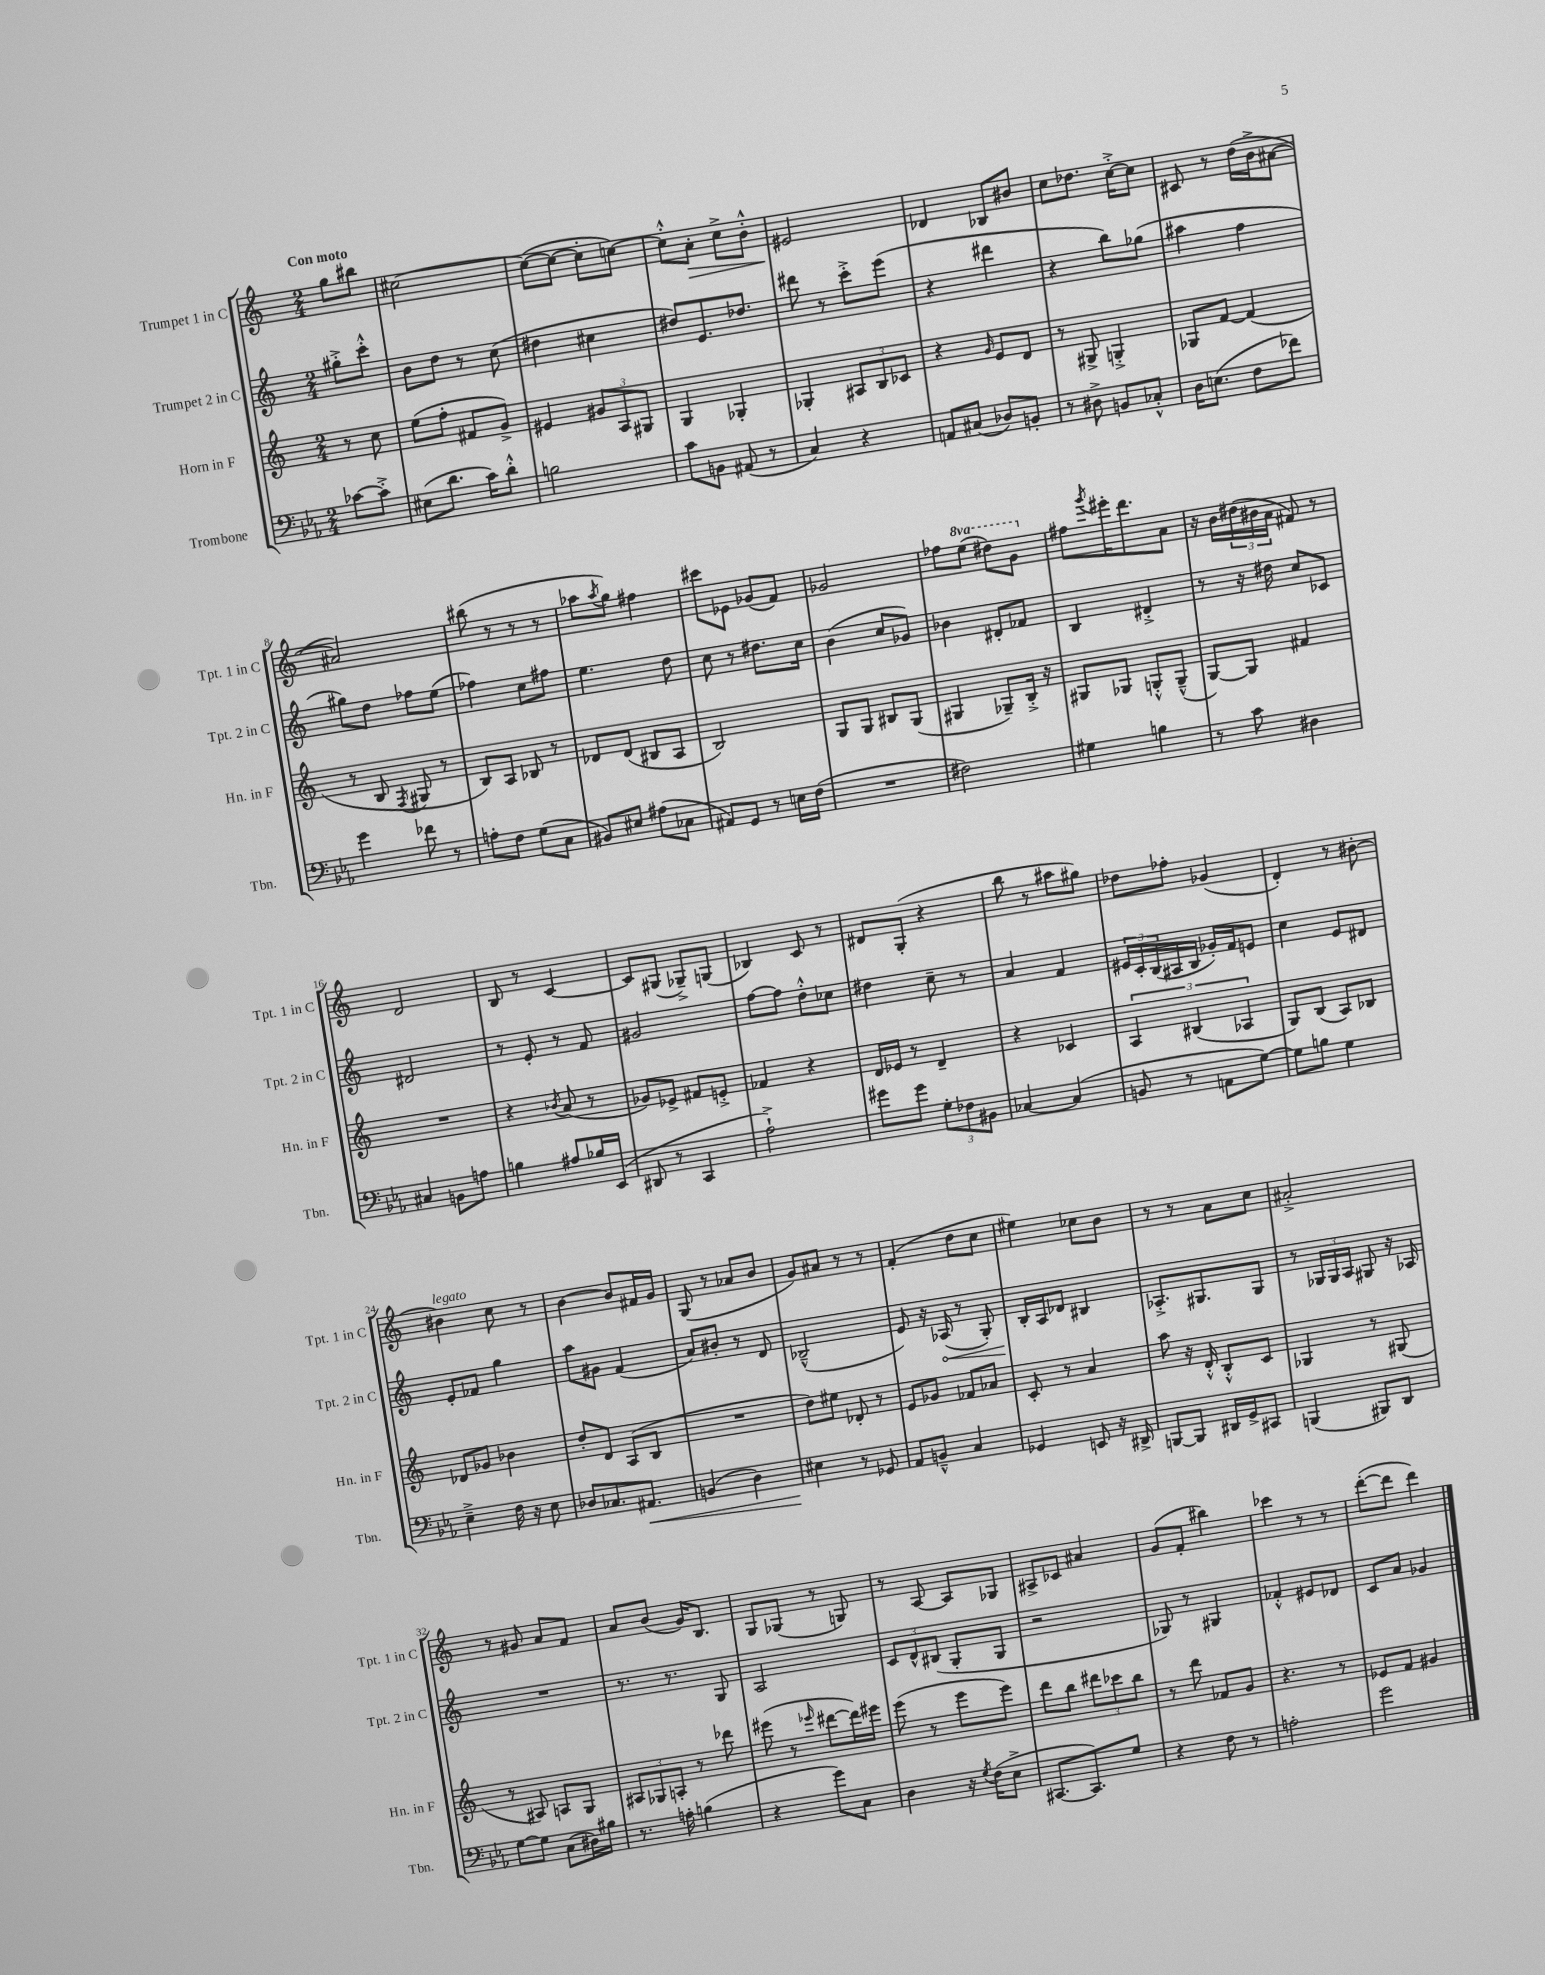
<<
\new StaffGroup <<
\new Staff = "s0" \with { instrumentName = "Trumpet 1 in C" shortInstrumentName = "Tpt. 1 in C" } {
    \clef treble \key c \major \numericTimeSignature \time 2/4 \set Staff.ottavationMarkups = #ottavation-simple-ordinals \partial 4 \tempo "Con moto"
    g''8 bis''8 |
    cis''2~ |
    cis''8~( cis''8~ cis''8-. c''8~) |
    c''8-.-^ a'8-.\> c''8-> b'8-.-^ |
    eis'2\! |
    des'4 bes8 bis'8 |
    c''8 des''8. c''16~-.-> c''8 |
    cis'8 r8 d''16( b'16-> ais'8~ |
    ais'2) |
    bis''8( r8 r8 r8 |
    aes''8 \acciaccatura { aes''8 } g''8) fis''4 |
    cis'''8 ees'8 ges'8( f'8) |
    ges'2 |
    fes''8 \ottava #1 e'''8( dis'''8) g''8 \ottava #0 |
    fis''8 \acciaccatura { g'''8 } eis'''16-. d'''8. a'8 |
    r16 b'16 \tuplet 3/2 { dis''16( bis'16 a'16 } fis'8) r8 |
    d'2 |
    b8 r8 c'4~ |
    c'8 gis8( ges8--->) g8( |
    bes4) c'8 r8 |
    dis'8 g8-.( r4 |
    b''8 r8 ais''8 gis''8) |
    des''8 fes''8-. ges'4( |
    d'4-.) r8 bis'8~-. |
    bis'4^\markup { \italic "legato" } c''8 r8 |
    b'4~ b'8 fis'16 g'16 |
    g8( r8 aes'8 b'8 |
    g'8) ais'8 r8 r8 |
    f'4-.( d''8 c''8 |
    eis''4) ces''8 b'8 |
    r8 r8 a'8 c''8 |
    ais'2-.-> |
    r8 gis'8 a'8 f'8 |
    a'8 b'8( g'16) b8. |
    g8 ges8( r8 g8) |
    r8 a8~ a8 ges8 |
    ais8-> ces'8 ais'4 |
    g'8( f'8-. bis''4) |
    ces'''4 r8 r8 |
    d'''8~-.( d'''8 d'''4) \bar "|." |
}
\new Staff = "s1" \with { instrumentName = "Trumpet 2 in C" shortInstrumentName = "Tpt. 2 in C" } {
    \clef treble \key c \major \numericTimeSignature \time 2/4 \partial 4
    gis''8-.-> c'''8-.-^ |
    b'8 d''8 r8 c''8( |
    dis''4 cis''4 |
    dis''8) e'8. des''8. |
    dis'''8 r8 c'''8-.-> e'''8( |
    r4 dis'''4 |
    r4 b''8) ges''8( |
    ais''4 f''4 |
    gis''8) d''8 fes''8 e''8( |
    fes''4) c''8 fis''8 |
    e''4. d''8 |
    c''8 r8 dis''8. c''16 |
    b'4( c''8 ges'8) |
    bes'4 dis'8-. fes'8 |
    b4 dis'4-.-> |
    r8 r16 dis''16 c''8 ces'8 |
    dis'2 |
    r8 e'8-. r8 f'8 |
    gis'2 |
    f''8~ f''8 d''8-.-^ ces''8 |
    dis''4 c''8-- r8 |
    a'4 f'4 |
    \tuplet 3/2 { eis'16 c'16-. b16( } ais16 b16 ges'16-.) f'16 e'8 |
    c''4 e'8 dis'8 |
    e'8-. fes'8 g''4 |
    a''8 gis'8 f'4( |
    a'8) bis'8-. r8 d'8 |
    bes2---^( |
    e'8) r16 \once \override Hairpin.circled-tip = ##t aes16\<( r8 g8-.) |
    b16-.\! a16 des'8 bis4 |
    aes8.-.-> gis8. gis8 |
    r8 \tuplet 3/2 { ges16 ges16 a16 } gis8 r16 aes16 |
    R2 |
    r8. r8. g8 |
    a2 |
    \tuplet 3/2 { c'8 d'8-^ bis8( } g8-. g8 |
    r2 |
    ges8) r8 gis4 |
    fes'4-.-^ eis'8 des'8 |
    c'8 a'8 ges'4 \bar "|." |
}
\new Staff = "s2" \with { instrumentName = "Horn in F" shortInstrumentName = "Hn. in F" } {
    \clef treble \key c \major \numericTimeSignature \time 2/4 \partial 4
    r8 c''8 |
    e''8( f''8-. fis'8 g'8->) |
    eis'4 \tuplet 3/2 { gis'8 a8 gis8 } |
    g4 ges4-. |
    ges4-. \tuplet 3/2 { ais8 b8 ces'8 } |
    r4 \grace { g'16 } e'8 d'8 |
    r8 gis8-> g4-.-> |
    ges8 f'8~ f'4( |
    r8 b8 \acciaccatura { f8 } gis8 r8 |
    b8) a8 bes8 r8 |
    des'8 des'8( bis8 a8 |
    b2) |
    g8 g8 bis8 g8( |
    gis4 ges8--) b16-.-> r16 |
    gis8 ges8 g8-.-^ g8---^( |
    g8~) g8 fis'4 |
    R2 |
    r4 \acciaccatura { bes'8 } a'8( r8 |
    ges'8) ees'8-> fis'8 e'8-.-> |
    fes'4 r4 |
    d'16 ees'16 r8 d'4-- |
    r4 ces'4 |
    \tuplet 3/2 { a4 bis4( aes4 } |
    g8) b8( a8) bes8 |
    des'8 ges'8 bes'4 |
    d''8-. d'8 a8( b8 |
    R2 |
    d''8) eis''8 des'8-. r8 |
    e'8 ges'8 fes'8 aes'8 |
    c'8-. r8 a'4 |
    a''8 r16 d'16-.-^ b8-.-^ c'8 |
    ges4 r8 gis8( |
    r8 ais8) a8 g8 |
    \tuplet 3/2 { ais8 ges8 a8-. } r8 des'''8 |
    eis'''8( r8 \grace { ees'''16 } dis'''8~ dis'''16) eis'''16 |
    e'''8( r8 e'''8 e'''8) |
    d'''8 b''8 \tuplet 3/2 { dis'''8 ces'''8 b''8 } |
    r8 d'''8 fes'8 g'8 |
    r4. r8 |
    ees'8 f'8 gis'4 \bar "|." |
}
\new Staff = "s3" \with { instrumentName = "Trombone" shortInstrumentName = "Tbn." } {
    \clef bass \key ees \major \numericTimeSignature \time 2/4 \partial 4
    ces'8~ ces'8-.-> |
    eis8( d'8. c'16) d'8-.-^ |
    b2 |
    c'8 b,8 ais,8( r8 |
    c4) r4 |
    a,8 cis8( des8) b,8-. |
    r8 dis8-> b,8 ces8-.-^ |
    d16 e8.( f8 fes'8) |
    g'4 fes'8 r8 |
    a8-. f8 g8( c8 |
    bis,8) eis8 ais8( ces8 |
    ais,8) g,8 r8 e16 f16( |
    R2 |
    fis2) |
    gis4 b4 |
    r8 c'8 dis4 |
    cis4 b,8 a8 |
    b4 ais8 bes16 ees,16( |
    dis,8 r8 c,4 |
    aes2-!->) |
    gis'8 gis'8 \tuplet 3/2 { g8-. fes8 bis,8 } |
    ces4~ ces4( |
    b,8 r8 a,8 g8~) |
    g8 b8 g4 |
    ees4---> f16 r16 ees8 |
    des8 ces8. ais,8.\< |
    b,4( d4) |
    eis4\! r8 ges,8 |
    aes,8 b,8---^ c4 |
    ges,4 e,8 r16 dis,16-> |
    b,,8~ b,,8 dis,16 g,16-> cis,8 |
    b,,4( bis,,8) d,8 |
    g8~ g8 c8( dis16) bis16 |
    r8. a16-. b4( |
    r4 g'8) c8 |
    d4 r16 \acciaccatura { g8 } f16( ees8-> |
    cis,8.~ cis,8.) g8 |
    r4 f8 r8 |
    a2-. |
    g'2 \bar "|." |
}
>>
>>
